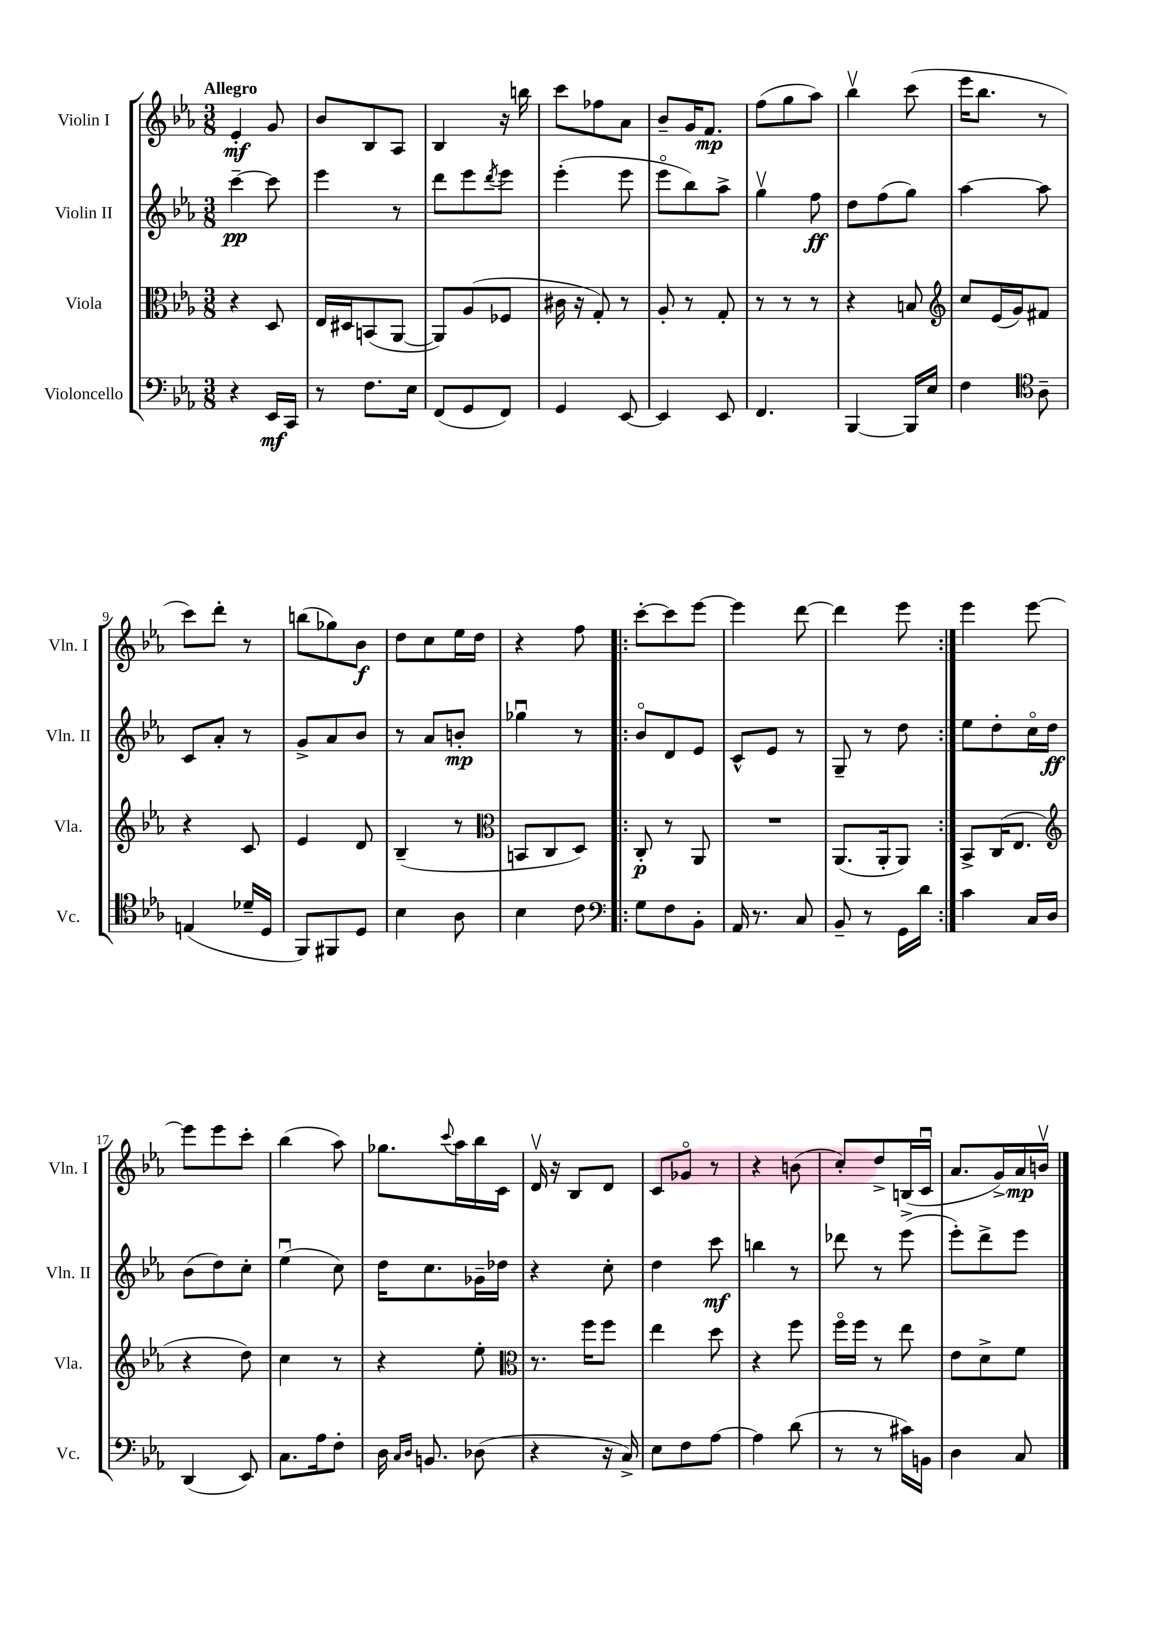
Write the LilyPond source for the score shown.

<<
\new StaffGroup <<
\new Staff = "s0" \with { instrumentName = "Violin I" shortInstrumentName = "Vln. I" } {
    \clef treble \key ees \major \numericTimeSignature \time 3/8 \tempo "Allegro"
    ees'4-.\mf g'8 |
    bes'8 bes8 aes8 |
    bes4 r16 b''16 |
    c'''8 fes''8 aes'8 |
    bes'8-- g'16 f'8.\mp |
    f''8( g''8 aes''8) |
    bes''4\upbow c'''8( |
    ees'''16 bes''8. r8 |
    c'''8) d'''8-. r8 |
    b''8( ges''8) bes'8\f |
    d''8 c''8 ees''16 d''16 |
    r4 f''8 |
    \repeat volta 2 { c'''8~-. c'''8 ees'''8~ |
    ees'''4 d'''8~ |
    d'''4 ees'''8 | }
    ees'''4 ees'''8~ |
    ees'''8 ees'''8 c'''8-. |
    bes''4( aes''8) |
    ges''8. \appoggiatura { c'''8 } aes''16 bes''16 c'16 |
    d'16\upbow r16 bes8 d'8 |
    c'8 ges'8\flageolet r8 |
    r4 b'8( |
    c''8-.) d''8-> b16( c'16\downbow |
    aes'8. g'16->) aes'16\mp b'16\upbow \bar "|." |
}
\new Staff = "s1" \with { instrumentName = "Violin II" shortInstrumentName = "Vln. II" } {
    \clef treble \key ees \major \numericTimeSignature \time 3/8
    c'''4~--\pp c'''8 |
    ees'''4 r8 |
    d'''8 ees'''8 \acciaccatura { d'''8 } ees'''8 |
    ees'''4-.( ees'''8 |
    ees'''8\flageolet bes''8) aes''8-> |
    g''4\upbow f''8\ff |
    d''8 f''8( g''8) |
    aes''4~ aes''8 |
    c'8 aes'8-. r8 |
    g'8-> aes'8 bes'8 |
    r8 aes'8 b'8-.\mp |
    ges''4\downbow r8 |
    \repeat volta 2 { bes'8\flageolet d'8 ees'8 |
    c'8-^ ees'8 r8 |
    g8-- r8 d''8 | }
    ees''8 d''8-. c''16\flageolet d''16\ff |
    bes'8( d''8) c''8-. |
    ees''4\downbow( c''8) |
    d''16 c''8. ges'16-- des''16 |
    r4 c''8-. |
    d''4 c'''8\mf |
    b''4 r8 |
    des'''8 r8 ees'''8->( |
    ees'''8-.) d'''8-> ees'''8 \bar "|." |
}
\new Staff = "s2" \with { instrumentName = "Viola" shortInstrumentName = "Vla." } {
    \clef alto \key ees \major \numericTimeSignature \time 3/8
    r4 d8 |
    ees16 dis16 b,8( aes,8~ |
    aes,8) aes8( fes8 |
    cis'16 r16 g8-.) r8 |
    aes8-. r8 g8-. |
    r8 r8 r8 |
    r4 b8 |
    \clef treble c''8 ees'16( g'16) fis'8 |
    r4 c'8 |
    ees'4 d'8 |
    bes4--( r8 |
    \clef alto b,8 c8 d8) |
    \repeat volta 2 { c8-.\p r8 aes,8 |
    R4. |
    aes,8.( aes,16-. aes,8) | }
    bes,8-> c16( ees8. |
    \clef treble r4 d''8) |
    c''4 r8 |
    r4 ees''8-. |
    \clef alto r8. f''16 f''8 |
    ees''4 d''8 |
    r4 f''8 |
    f''16\flageolet f''16 r8 ees''8 |
    ees'8 d'8-> f'8 \bar "|." |
}
\new Staff = "s3" \with { instrumentName = "Violoncello" shortInstrumentName = "Vc." } {
    \clef bass \key ees \major \numericTimeSignature \time 3/8
    r4 ees,16\mf c,16 |
    r8 f8. ees16 |
    f,8( g,8 f,8) |
    g,4 ees,8~ |
    ees,4 ees,8 |
    f,4. |
    bes,,4~ bes,,16 ees16 |
    f4 \clef tenor aes8-- |
    e4( des'16-- d16 |
    f,8) fis,8 d8 |
    bes4 aes8 |
    bes4 c'8 |
    \repeat volta 2 { \clef bass g8 f8 bes,8-. |
    aes,16 r8. c8 |
    bes,8-- r8 g,16 d'16 | }
    c'4 c16 d16 |
    d,4( ees,8) |
    c8. aes16 f8-. |
    d16 \grace { c16 d16 } b,8. des8( |
    r4 r16 c16->) |
    ees8 f8 aes8~ |
    aes4 d'8( |
    r8 r8 cis'16) b,16 |
    d4 c8 \bar "|." |
}
>>
>>
